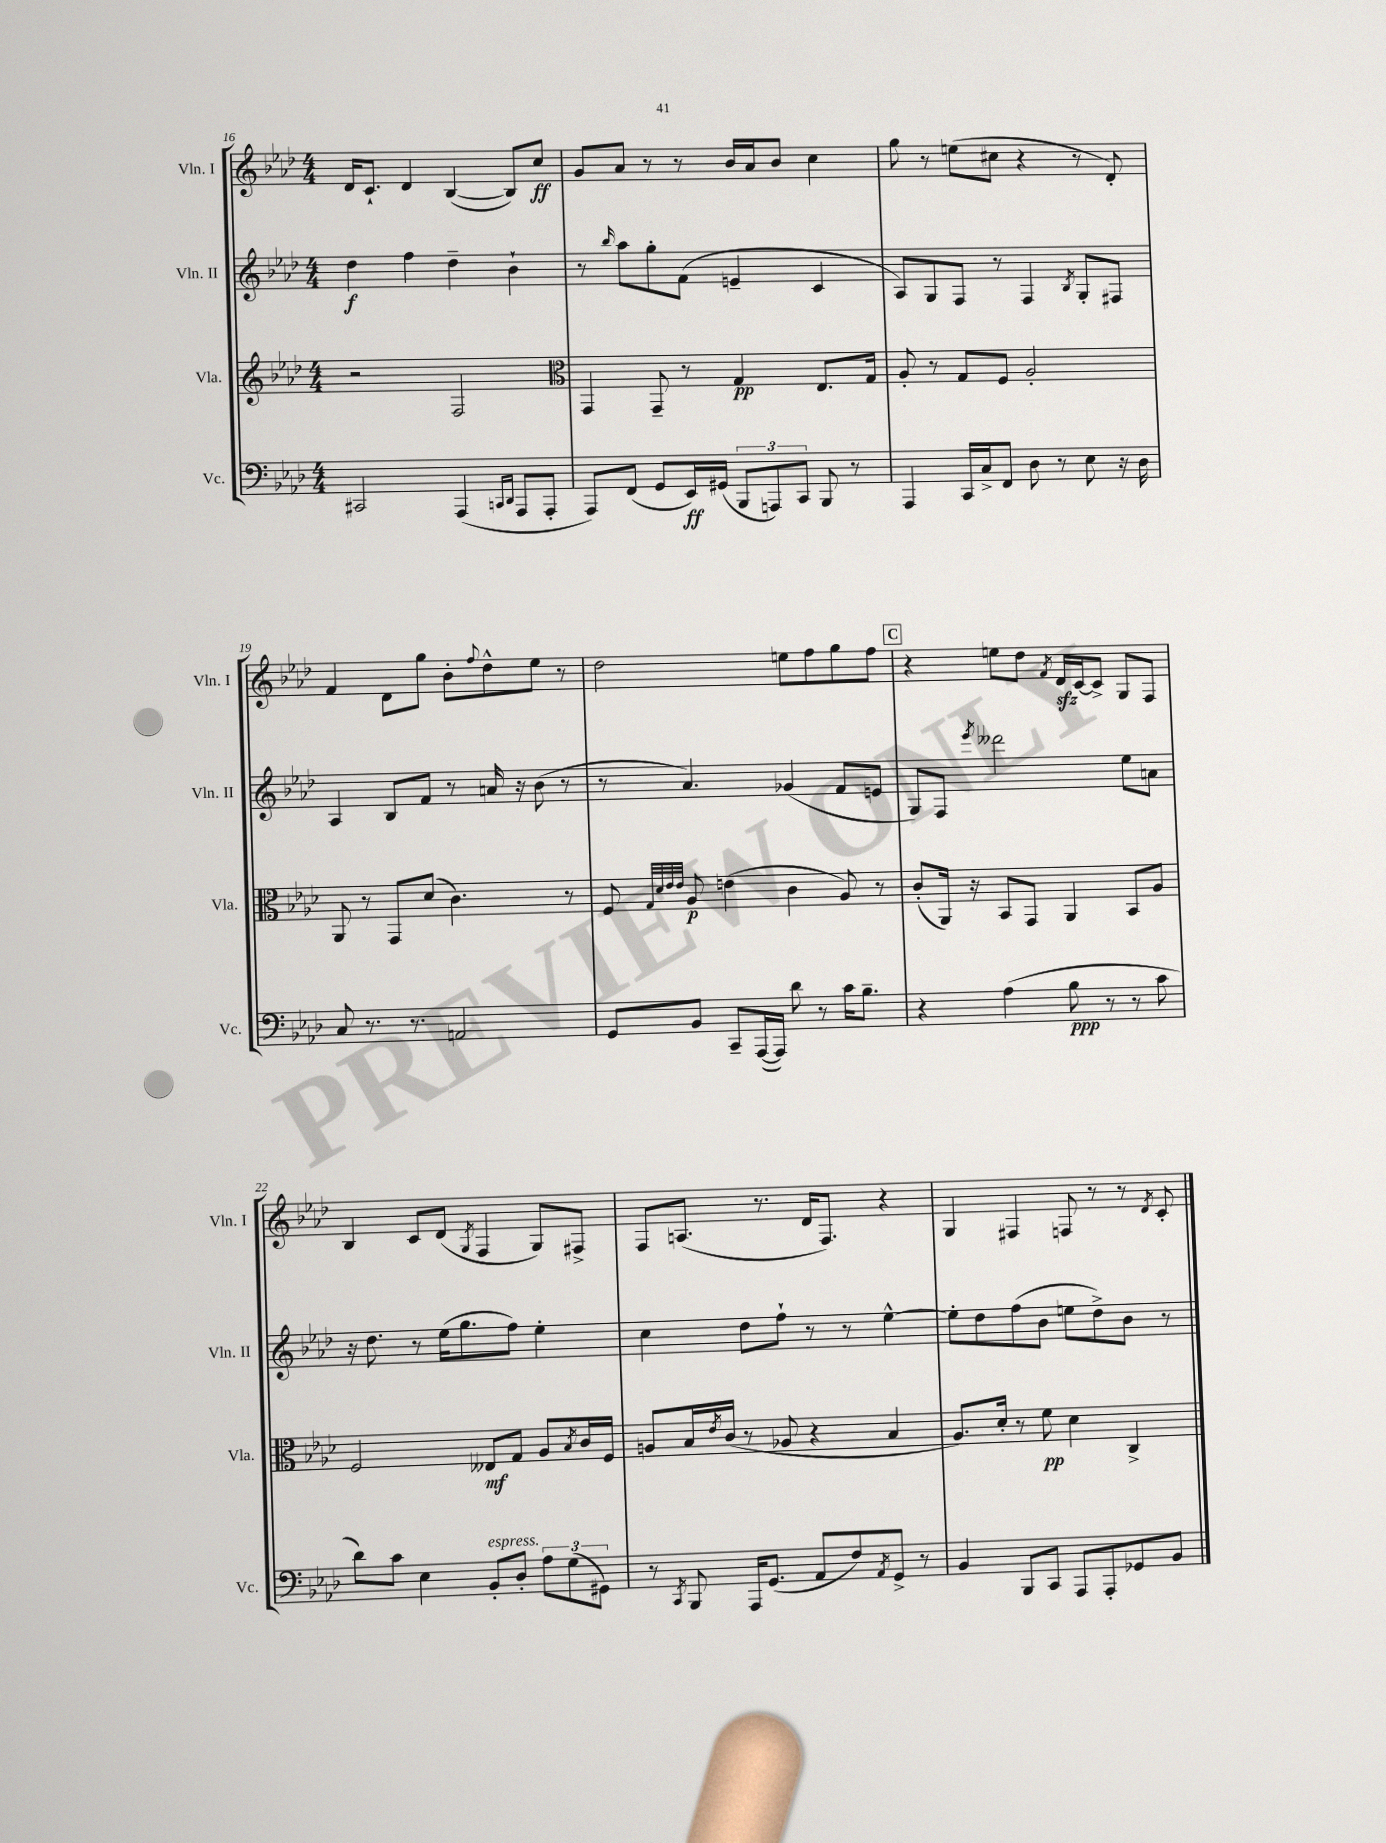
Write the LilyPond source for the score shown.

<<
\new StaffGroup <<
\new Staff = "s0" \with { instrumentName = "Vln. I" shortInstrumentName = "Vln. I" } {
    \clef treble \key aes \major \numericTimeSignature \time 4/4
    des'16 c'8.-! des'4 bes4~( bes8) c''8\ff |
    g'8 aes'8 r8 r8 bes'16 aes'16 bes'8 c''4 |
    g''8 r8 e''8( cis''8 r4 r8 des'8-.) |
    f'4 des'8 g''8 bes'8-. \appoggiatura { f''8 } des''8-^ ees''8 r8 |
    des''2 e''8 f''8 g''8 f''8 |
    \mark \markup { \box "C" } r4 e''8 des''8 \acciaccatura { f'8 } des'16\sfz c'16~ c'8-> g8 f8 |
    bes4 c'8 des'8( \acciaccatura { g8 } f4 g8) fis8-> |
    f8 a8.( r8. des'16 f8.) r4 |
    g4 fis4 f8 r8 r8 \acciaccatura { des'8 } c'8-. \bar "|." |
}
\new Staff = "s1" \with { instrumentName = "Vln. II" shortInstrumentName = "Vln. II" } {
    \clef treble \key aes \major \numericTimeSignature \time 4/4
    des''4\f f''4 des''4-- bes'4-! |
    r8 \grace { bes''16 } aes''8 g''8-. f'8( e'4-- c'4 |
    aes8) g8 f8 r8 f4 \acciaccatura { bes8 } g8-. fis8 |
    aes4 bes8 f'8 r8 a'16 r16 bes'8( r8 |
    r8 aes'4.) ges'4( f'8 e'8 |
    \mark \markup { \box "C" } g8) f8 \acciaccatura { ees'''8 } deses'''2 ees''8 a'8 |
    r16 des''8. r8 ees''16( g''8. f''8) ees''4-. |
    c''4 des''8 f''8-! r8 r8 ees''4~-^ |
    ees''8-. des''8 f''8( bes'8 e''8 des''8->) bes'8 r8 \bar "|." |
}
\new Staff = "s2" \with { instrumentName = "Vla." shortInstrumentName = "Vla." } {
    \clef treble \key aes \major \numericTimeSignature \time 4/4
    r2 f2 |
    \clef alto g,4 g,8-- r8 g4\pp ees8. g16 |
    aes8-. r8 g8 f8 aes2-. |
    aes,8 r8 g,8 des'8( c'4.) r8 |
    f8 \grace { g32 des'32 ees'32 ees'32 } aes8\p e'4( c'4 aes8) r8 |
    \mark \markup { \box "C" } c'8-.( aes,16) r16 bes,8 g,8 aes,4 bes,8 aes8 |
    f2 eeses8\mf g8 aes8 \acciaccatura { bes8 } c'16 f16 |
    a8 bes16 \acciaccatura { ees'8 } c'16( r8 aes8 r4 bes4 |
    aes8.) des'16-. r8 f'8\pp des'4 c4-> \bar "|." |
}
\new Staff = "s3" \with { instrumentName = "Vc." shortInstrumentName = "Vc." } {
    \clef bass \key aes \major \numericTimeSignature \time 4/4
    cis,2 aes,,4( \grace { c,16 des,16 } aes,,8 aes,,8-. |
    aes,,8) f,8( g,8 ees,16\ff) gis,16( \tuplet 3/2 { bes,,8 a,,8) c,8 } bes,,8 r8 |
    aes,,4 c,16 c16-> f,8 des8 r8 ees8 r16 des16 |
    c8 r8. r8. a,2 |
    g,8 bes,8 c,8-- aes,,16~( aes,,16) des'8 r8 c'16 bes8.-- |
    \mark \markup { \box "C" } r4 aes4( bes8\ppp r8 r8 c'8 |
    des'8) c'8 ees4 bes,8-.^\markup { \italic "espress." } des8-. \tuplet 3/2 { aes8 g8( gis,8) } |
    r8 \acciaccatura { c,8 } bes,,8 aes,,16 g,8.( aes,8 f8) \acciaccatura { aes,8 } g,8-> r8 |
    bes,4 bes,,8 c,8 aes,,8 aes,,8-. ges,8 bes,8 \bar "|." |
}
>>
>>
\layout { \context { \Score currentBarNumber = #16 } }
